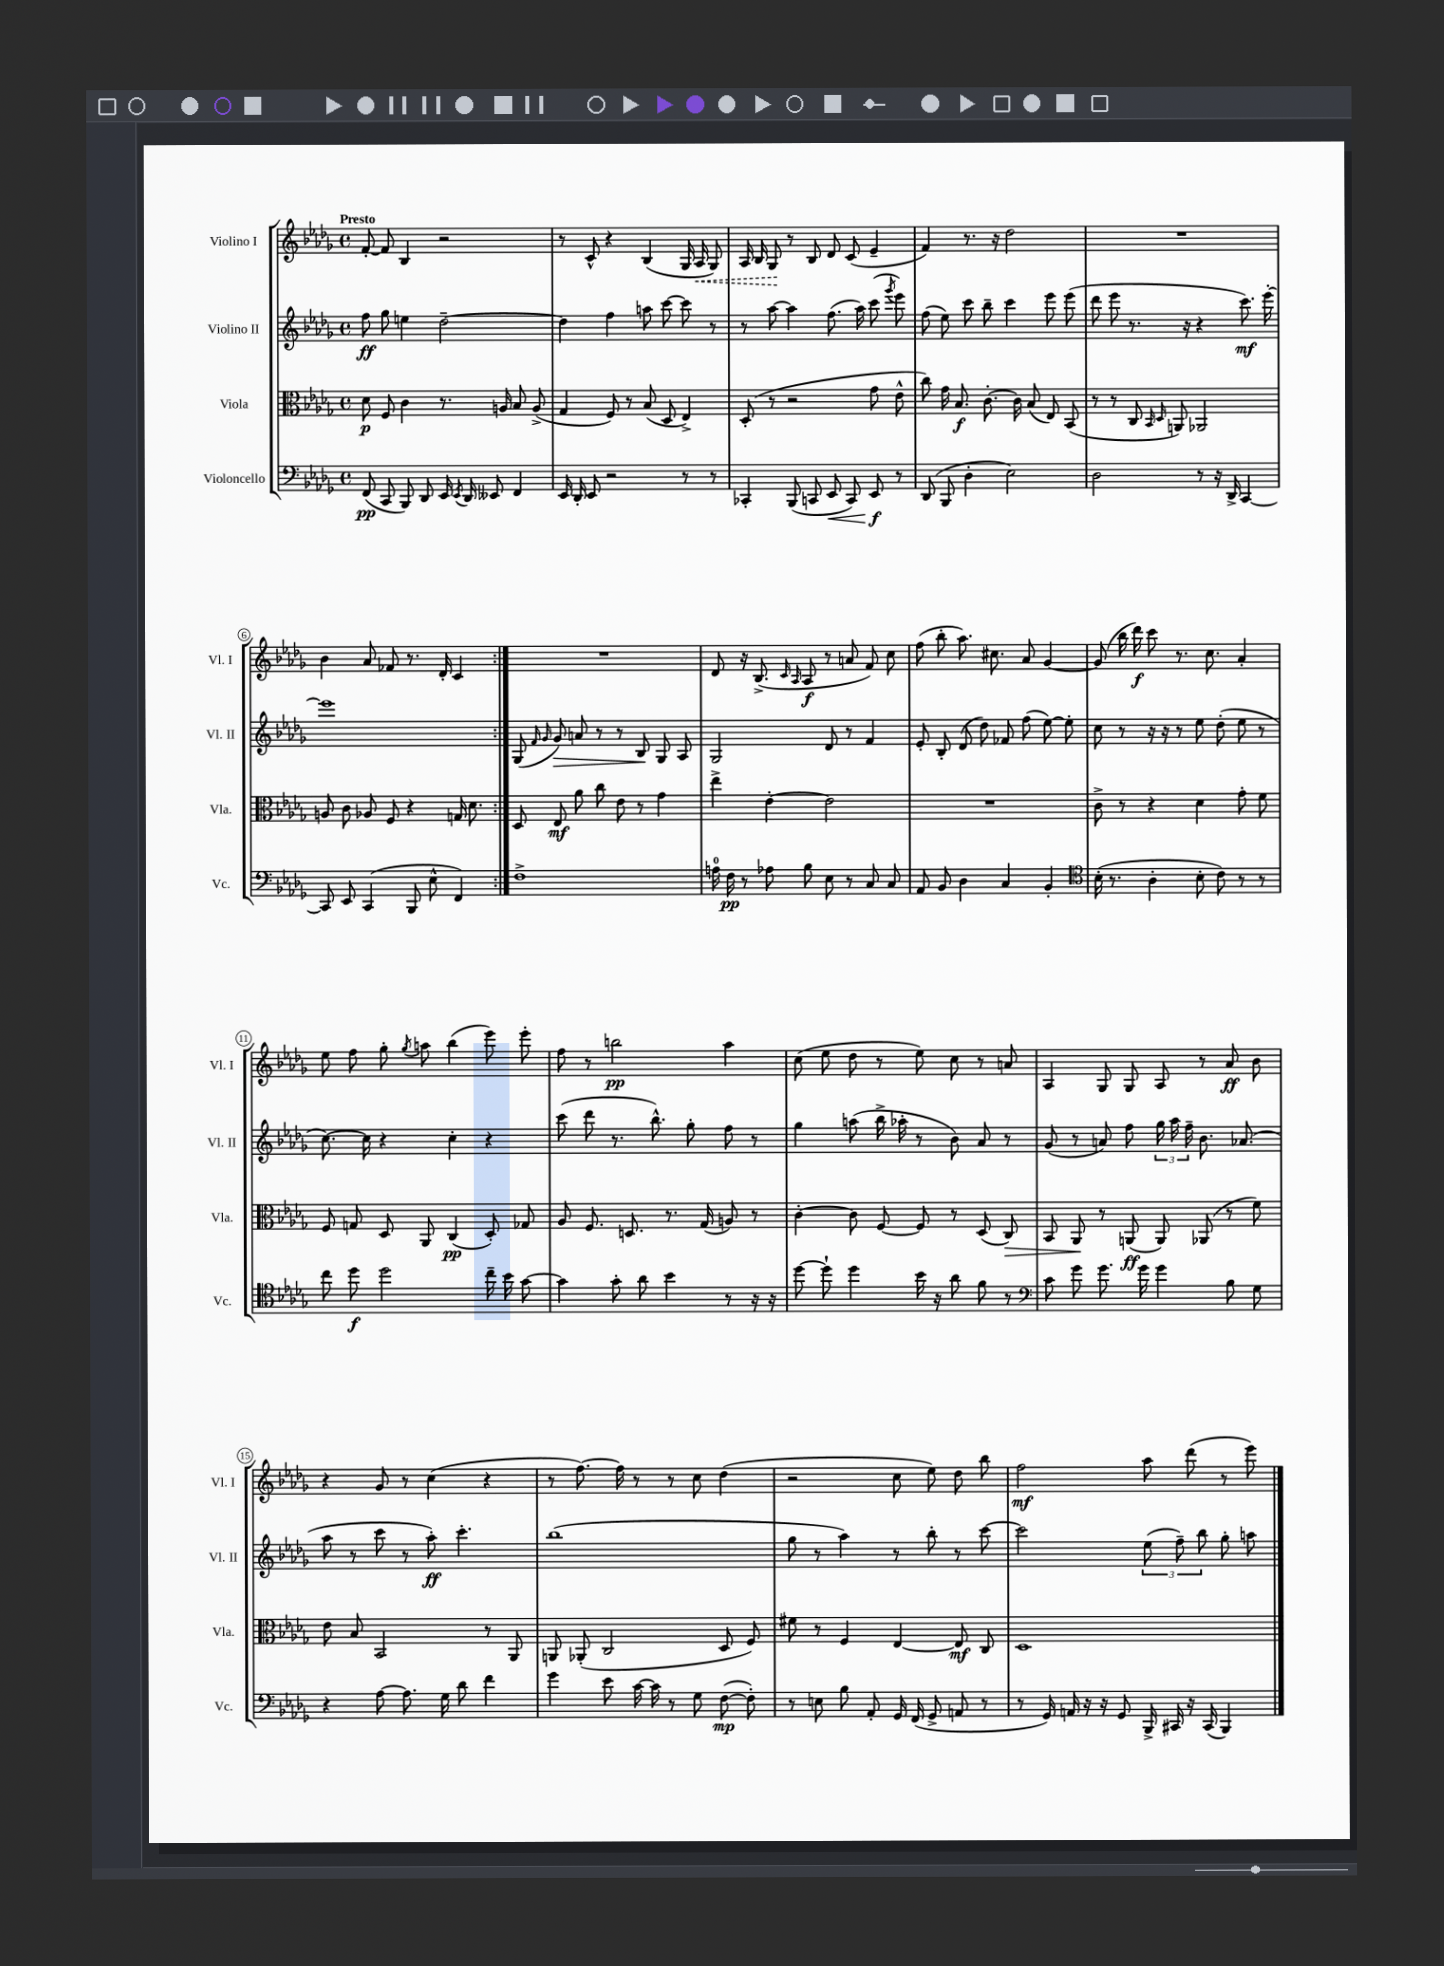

**kern	**kern	**kern	**kern
*staff4	*staff3	*staff2	*staff1
*clefF4	*clefC3	*clefG2	*clefG2
*k[b-e-a-d-g-]	*k[b-e-a-d-g-]	*k[b-e-a-d-g-]	*k[b-e-a-d-g-]
*M4/4	*M4/4	*M4/4	*M4/4
*met(c)	*met(c)	*met(c)	*met(c)
(8FF	8d-	8ff	[8f'
8CC	8F	8gg-	8f]
8BBB-)	4c	4ee	4B-
8DD-	.	.	.
16EE-	8.r	[2dd-~	2r
8qEE-	.	.	.
16DD-	.	.	.
8EE--	.	.	.
.	16A	.	.
4FF	8B-	.	.
.	(8A^	.	.
=	=	=	=
16EE-	4G-	4dd-]	8r
16DD-'	.	.	.
8EE-	.	.	8c^^
2r	8F)	4ff	4r
.	8r	.	.
.	(8B-	8aa	(4B-
.	8D-	[8ccc	.
8r	4E-^)	8ccc]	16G-
.	.	.	16A-
8r	.	8r	8G-)
=	=	=	=
4CC-'	(8D-'	8r	16A-
.	.	.	16B-
.	8r	[8aa-	8G-
(8BBB-	2r	4aa-]	8r
8CC	.	.	8B-
8EE-	.	(8.ff	8d-
8CC)	.	.	(8c
.	.	16aa-)	.
8EE-	8g-	(8ccc	4e-~
.	.	8qggg-	.
8r	8e-^^	8eee-)	.
=	=	=	=
(8DD-	8cc)	(8ff	4f)
8BBB-	16g-	8ee-)	.
.	8.B-	.	.
4D-'	.	8ccc	8.r
.	[8.c'	8bb-~	.
.	.	.	16r
2E-)	.	4ccc	2dd-
.	16c]	.	.
.	(8B-	.	.
.	8E-)	8eee-	.
.	(8BB-	(8eee-	.
=	=	=	=
2D-	8r	8ddd-	1r
.	8r	8eee-	.
.	8C	8.r	.
.	16qqBB-	.	.
.	16qqD-	.	.
.	8AA)	.	.
.	.	16r	.
8r	2AA-	4r	.
16r	.	.	.
16DD-^	.	.	.
[4CC	.	8.ccc)	.
.	.	[16eee-'	.
=	=	=	=
8CC]	8A	1eee-]	4b-
8EE-	8c	.	.
(4CC	8A-	.	8a-
.	8F	.	8f-
8BBB-	4r	.	8.r
8E-^^	.	.	.
.	.	.	16d-'
4FF)	16G	.	4c
.	8.d-	.	.
=:|!	=:|!	=:|!	=:|!
1F^	8D-	(8G-	1r
.	.	16qqf	.
.	.	16qqg-	.
.	8E-	8g-)	.
.	8a-	8a	.
.	8cc	8r	.
.	8e-	8r	.
.	8r	8B-	.
.	4g-	8G-	.
.	.	8A-	.
=	=	=	=
16A	4ee-^	2G-	8d-
16F	.	.	.
8r	.	.	16r
.	.	.	(8.B-^
8A-	[4e-'	.	.
.	.	.	16qqc
.	.	.	16qqA-
8B-	.	.	8A-
8E-	2e-]	8d-	8r
8r	.	8r	8a
8C	.	4f	8f)
8C	.	.	8cc
=	=	=	=
8AA-	1r	8e-'	(8ff
8BB-	.	8B-'	8bb-'
4D-	.	(8d-	8.aa-)
.	.	8dd-)	.
.	.	.	8.cc#
4C	.	8f-	.
.	.	(8ff	8a-
4BB-'	.	[8ee-)	[4g-
.	.	8ee-']	.
=	=	=	=
*clefC4	*	*	*
(16B-'	8c^	8cc	(8g-]
8.r	.	.	.
.	8r	8r	16bb-
.	.	.	16ddd-)
4A-'	4r	16r	8ccc
.	.	16r	.
.	.	8r	8.r
8B-'	4d-	8ee-	.
.	.	.	8.cc
8c)	.	(8dd-'	.
8r	8g-'	8ee-	4a-'
8r	8f	8r	.
=	=	=	=
8cc	8F	[8.cc)	8ee-
8dd-	8G	.	8ff
.	.	16cc]	.
2dd-	8D-	4r	8gg-'
.	.	.	8qgg-
.	8AA-	.	8aa
.	(4C	4cc'	(4bb-
16cc~	8D-')	4r	8eee-)
16b-	.	.	.
[8g-	8G-	.	8eee-'
=	=	=	=
4g-]	8A-	(8ccc	8ff
.	8.F	8ddd-	8r
8g-'	.	8.r	2bb
.	8.D	.	.
8a-	.	.	.
.	.	8.bb-^^)	.
4b-	8.r	.	.
.	.	8gg-'	.
.	(16G-	.	.
8r	8A)	8ff	4aa-
16r	8r	8r	.
16r	.	.	.
=	=	=	=
[8dd-	[4c'	4gg-	(8cc
8dd-`]	.	.	8ee-
4dd-	8c]	(8aa	8dd-
.	[8F	16bb-^	8r
.	.	16aa-'	.
16b-	8F]	8r	8ee-)
16r	.	.	.
8a-	8r	8b-)	8cc
8f	(8D-	8a-	8r
8r	8C)	8r	8a
=	=	=	=
*clefF4	*	*	*
8c	8BB-	(8g-	4A-
8g-	8AA-	8r	.
8.g-	8r	8a)	8G-
.	(8AA	8ff	8G-
16g-	.	.	.
4g-	8AA)	24gg-	8A-
.	.	24aa-	.
.	.	24ff~	.
.	(8AA-	8.b-	8r
8B-	8r	.	8a-
.	.	(8.a-	.
8G-	8f)	.	8b-
=	=	=	=
4r	8e-	8aa-	4r
.	8B-	8r	.
[8A-	2BB-	8ccc	8g-
8.A-]	.	8r	8r
.	.	8aa-')	(4cc
16G-	.	.	.
8d-	.	4.ccc'	.
4f	8r	.	4r
.	8AA-	.	.
=	=	=	=
4g-	8AA	(1bb-	8r
.	(8AA-'	.	[8.ff)
8e-	2C	.	.
.	.	.	16ff]
[16c	.	.	8r
16c]	.	.	.
8r	.	.	8r
8G-	.	.	8cc
([8F	8D-	.	(4dd-
8F'])	8F)	.	.
=	=	=	=
8r	8f#	8gg-	2r
8E	8r	8r	.
8B-	4F	4aa-)	.
8AA-'	.	.	.
16GG-	[4E-	8r	8cc
(16FF	.	.	.
8GG-^	.	8bb-'	8ee-)
8AA	8E-]	8r	8dd-
8r	8C	[8ccc	8bb-
=	=	=	=
8r	1D-	2ccc]	2ff
16GG-)	.	.	.
16AA	.	.	.
16r	.	.	.
16r	.	.	.
8GG-	.	.	.
16BBB-^	.	(12ee-	8aa-
16CC#	.	.	.
.	.	12ff~)	.
16r	.	.	(8ddd-
.	.	12bb-	.
(16CC#	.	.	.
4BBB-)	.	8gg-'	8r
.	.	8aa	8eee-)
==	==	==	==
*-	*-	*-	*-
